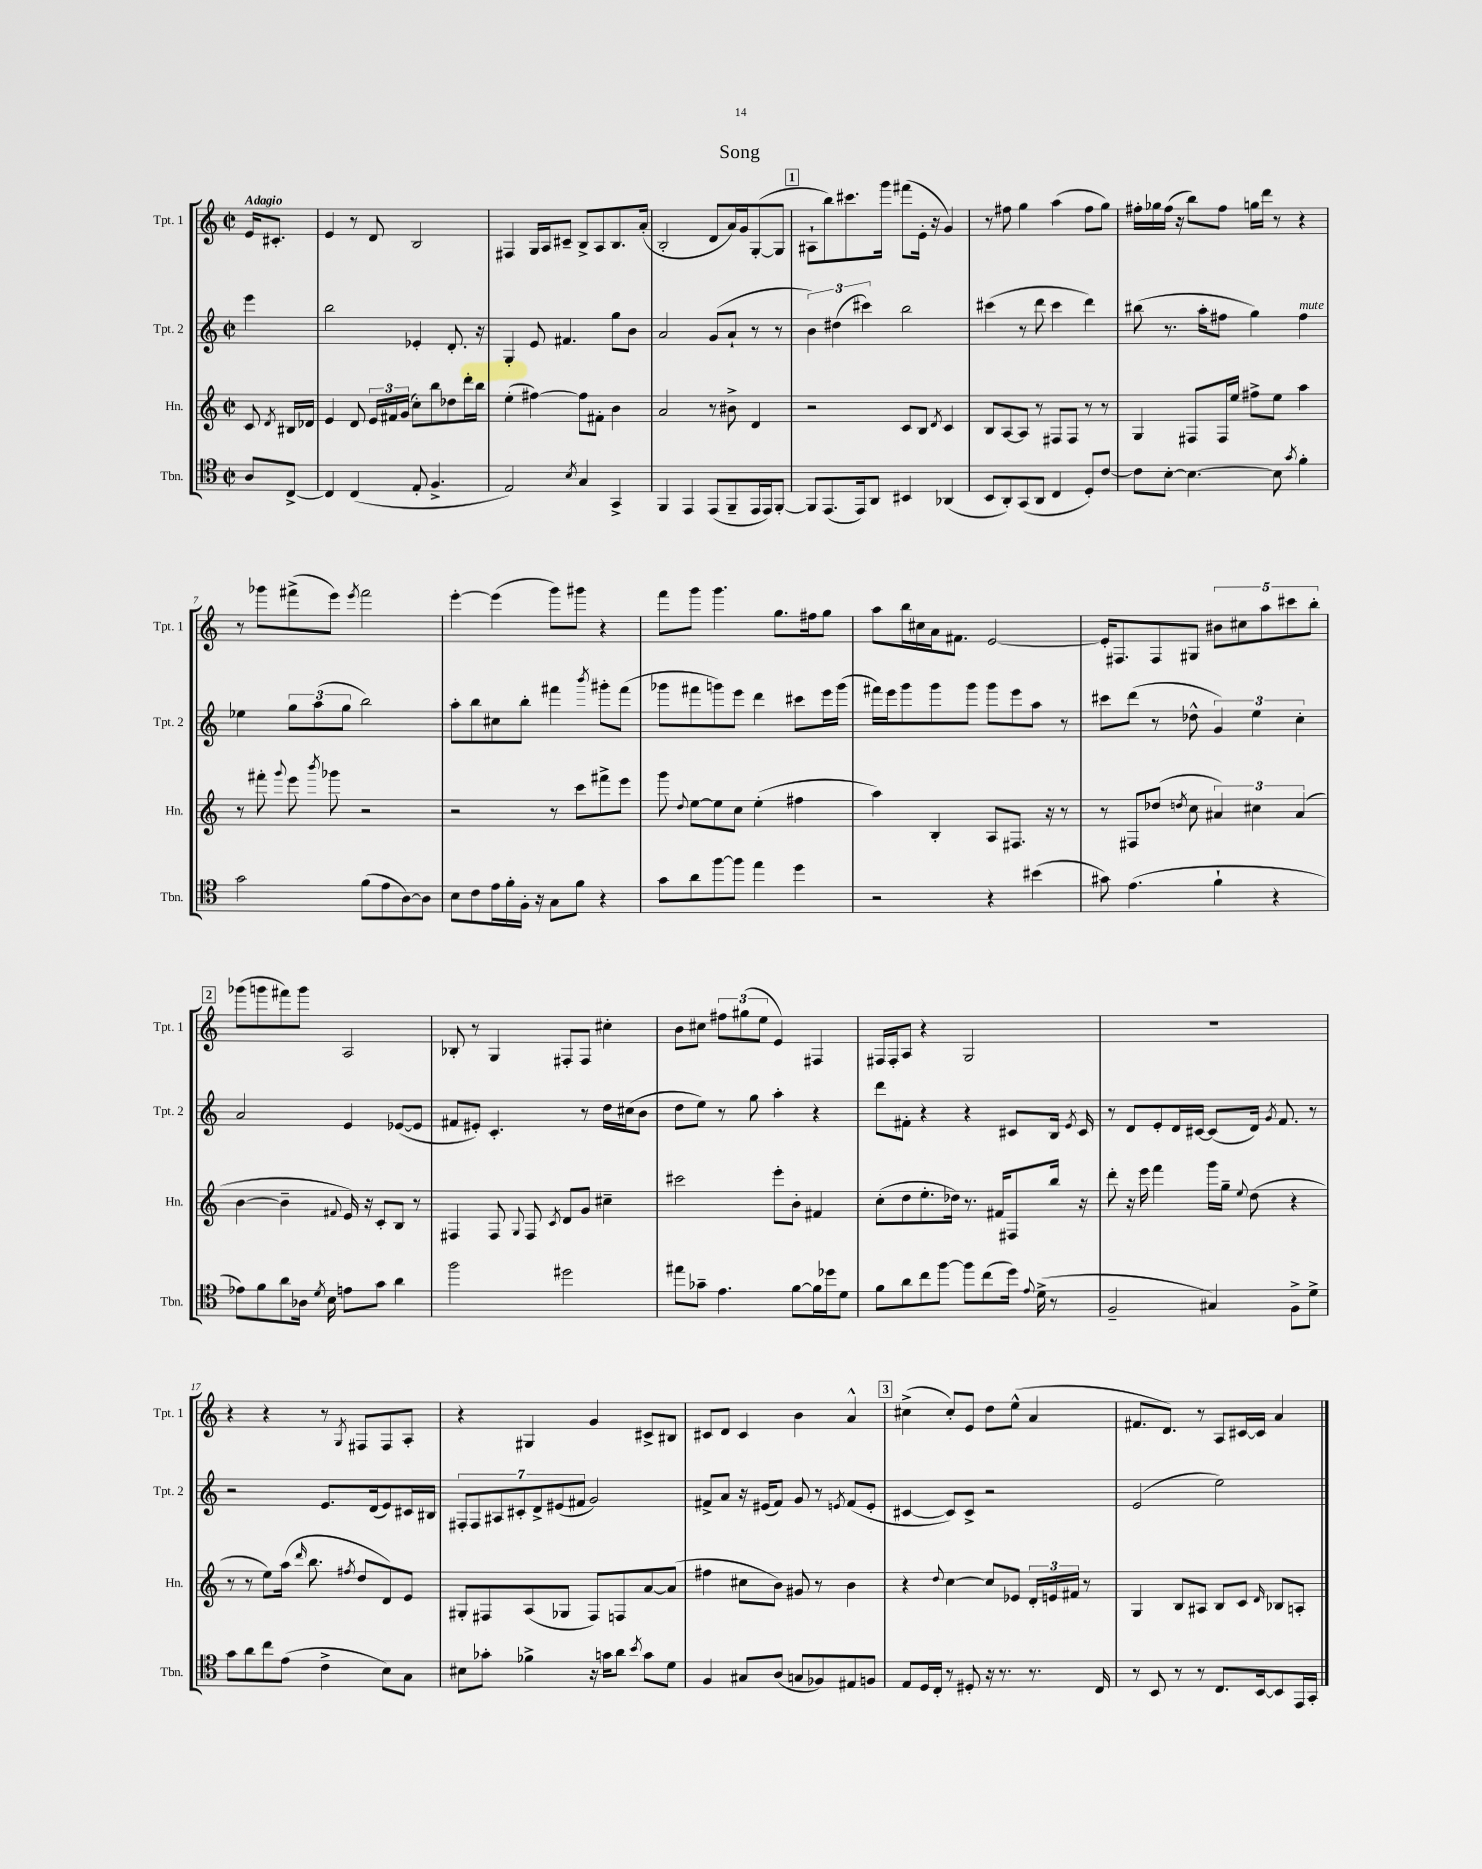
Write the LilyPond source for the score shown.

\header { title = "Song" }
<<
\new StaffGroup <<
\new Staff = "s0" \with { instrumentName = "Tpt. 1" shortInstrumentName = "Tpt. 1" } {
    \clef treble \key c \major \defaultTimeSignature \time 2/2 \partial 4 \tempo "Adagio"
    \autoBeamOff e'16[ cis'8.]-. |
    e'4 r8 d'8 b2 |
    fis4 g16[ a16 cis'8]-- b8[-> a8 b8. a'16]-.( |
    b2-. d'8[ a'16) g'16 g8~-.( g8] |
    \mark \markup { \box "1" } ais8[-! b''8) cis'''8. g'''16] fis'''8[( e'16]-. r16 g'4) |
    r8 fis''8 g''4 a''4( fis''8[ g''8]) |
    fis''16[-. ges''16 fis''16]( r16 b''8[) fis''8] g''16[ d'''16] r8 r4 |
    r8 ges'''8[ fis'''8->( e'''8]) \acciaccatura { e'''8 } fis'''2 |
    e'''4~-. e'''4( g'''8[) gis'''8] r4 |
    f'''8[ g'''8] g'''4. g''8.[ fis''16 g''8] |
    a''8[ b''16 cis''16 a'16 fis'8.] e'2~ |
    e'16[-. fis8. fis8 gis8] \tuplet 5/4 { bis'8[ cis''8 a''8 cis'''8 b''8]-. } |
    \mark \markup { \box "2" } ges'''8[( g'''8 fis'''8) g'''8] a2 |
    bes8-. r8 g4 fis8[-. fis8] cis''4-. |
    b'8[ cis''8] \tuplet 3/2 { fis''8[ gis''8( e''8] } e'4) fis4 |
    fis16[ fis16-. a8] r4 g2 |
    R1 |
    r4 r4 r8 \acciaccatura { g8 } fis8[ fis8 a8]-. |
    r4 gis4 g'4 cis'8[-> bis8] |
    cis'8[ d'8] cis'4 b'4 a'4-^ |
    \mark \markup { \box "3" } cis''4->( cis''8[-.) e'8] d''8[ e''8]-^( a'4 |
    fis'8.[ d'8.]) r8 a8[ cis'16~ cis'16] a'4 \bar "|." |
}
\new Staff = "s1" \with { instrumentName = "Tpt. 2" shortInstrumentName = "Tpt. 2" } {
    \clef treble \key c \major \defaultTimeSignature \time 2/2 \partial 4
    \autoBeamOff e'''4 |
    b''2 ees'4-. d'8.-. r16 |
    g4-. e'8 fis'4. g''8[ b'8] |
    a'2 g'8[( a'8]-! r8 r8 |
    \mark \markup { \box "1" } \tuplet 3/2 { b'4) dis''4( cis'''4) } b''2 |
    cis'''4( r8 d'''8 cis'''4 d'''4) |
    bis''8( r8. a''16[-. fis''8] g''4) fis''4^\markup { \italic "mute" } |
    ees''4 \tuplet 3/2 { g''8[ a''8( g''8] } b''2) |
    a''8[-. b''8 cis''8 b''8]-. fis'''4 \acciaccatura { b'''8 } gis'''8[-. fis'''8]( |
    ges'''8[ fis'''8 g'''8) e'''8] d'''4 cis'''8[ e'''16 g'''16]( |
    fis'''16[) e'''16 g'''8 g'''8 g'''8] g'''8[ e'''8 a''8] r8 |
    cis'''8[ d'''8]( r8 des''8-^ \tuplet 3/2 { g'4) e''4 c''4-. } |
    \mark \markup { \box "2" } a'2 e'4 ees'8[~( ees'8] |
    fis'8[ eis'8]-.) c'4.-. r8 d''16[ cis''16( b'8] |
    d''8[ e''8]) r8 g''8 a''4-. r4 |
    d'''8[ fis'8]-. r4 r4 cis'8[ b16] \acciaccatura { e'8 } cis'16 |
    r8 d'8[ e'8-. d'16 cis'16]~ cis'8[( d'16]) \acciaccatura { g'8 } f'8. r8 |
    r2 e'8.[ d'16( e'8) cis'16 bis16] |
    \tuplet 7/4 { fis8[-. fis8 ais8 cis'8-. d'8-> eis'8( fis'8] } g'2) |
    fis'8[-> a'8] r16 eis'16[( fis'8]) g'8 r8 \acciaccatura { e'8 } fis'8[( e'8]-. |
    \mark \markup { \box "3" } cis'4~ cis'8[) cis'8]-> r2 |
    e'2( e''2) \bar "|." |
}
\new Staff = "s2" \with { instrumentName = "Hn." shortInstrumentName = "Hn." } {
    \clef treble \key c \major \defaultTimeSignature \time 2/2 \partial 4
    \autoBeamOff c'8 \acciaccatura { d'8 } bis16[ des'16] |
    e'4 d'8 \tuplet 3/2 { e'16[ fis'16 g'16]( } c''8[-.) b''8 des''8 d'''16-. b''16] |
    e''4-.( fis''4~) fis''8[ fis'8]-. b'4 |
    a'2 r8 bis'8-> d'4 |
    \mark \markup { \box "1" } r2 c'8[ b8] \acciaccatura { d'8 } c'4 |
    b8[ a8~ a8] r8 fis8[ fis8] r8 r8 |
    g4 fis8[ fis16 e''16] fis''8[-> e''8] a''4 |
    r8 fis'''8-. \appoggiatura { g'''8 } e'''8 \acciaccatura { b'''8 } ges'''8 r2 |
    r2 r8 c'''8[ fis'''8-> e'''8] |
    g'''8 \appoggiatura { d''8 } e''8[~ e''8 c''8] e''4-.( fis''4 |
    a''4) b4-. a8[ fis8.] r16 r8 |
    r8 fis8[ des''8]( \acciaccatura { d''8 } c''8 \tuplet 3/2 { ais'4) cis''4 ais'4( } |
    \mark \markup { \box "2" } b'4~ b'4-- \appoggiatura { fis'8 } e'16) r16 c'8[-. b8] r8 |
    fis4 fis8 \appoggiatura { g8 } fis8 \acciaccatura { c'8 } d'8[ g'8] cis''4-- |
    cis'''2 e'''8[-. b'8]-. fis'4 |
    c''8[-.( d''8 e''8.-. des''16]) r8. fis'16[ fis8 b''16] r16 |
    d'''8-. r16 e'''16 f'''4 g'''16[ g''16]-- \appoggiatura { e''8 } d''8( r4 |
    r8 r8 e''8[) a''16]( \grace { d'''16 } b''8. \acciaccatura { fis''8 } d''8[ d'8) e'8] |
    gis8[-. fis8 a8( ges8] fis8[) f8 a'8~ a'8]( |
    fis''4 cis''8[ b'8]) gis'8 r8 b'4 |
    \mark \markup { \box "3" } r4 \appoggiatura { d''8 } c''4~ c''8[ ees'8] \tuplet 3/2 { d'16[-. e'16 fis'16] } r8 |
    g4 b8[ ais8] b8[ c'8] \grace { d'16 } bes8[ a8]-. \bar "|." |
}
\new Staff = "s3" \with { instrumentName = "Tbn." shortInstrumentName = "Tbn." } {
    \clef tenor \key c \major \defaultTimeSignature \time 2/2 \partial 4
    \autoBeamOff a8[ c8]~-> |
    c4 c4( e8-. f4.-> |
    e2) \acciaccatura { b8 } g4 g,4-> |
    f,4 e,4 e,8[( f,8-- e,16 e,16) f,8]~-. |
    \mark \markup { \box "1" } f,8[ e,8.( e,16) a,8] bis,4 aes,4( |
    b,8[ a,8-.) g,8( a,8] c4 d8[-.) c'8]~ |
    c'8[ b8]~-. b4.~ b8 \acciaccatura { g'8 } f'4-. |
    g'2 f'8[( e'8 a8~) a8] |
    b8[ c'8 e'16 f'16-. f16]-. r16 g8[ f'8] r4 |
    g'8[ a'8 f''8~ f''8] e''4 d''4 |
    r2 r4 bis'4( |
    gis'8) e'4.( f'4-! r4 |
    \mark \markup { \box "2" } ees'8[) f'8 a'8 aes16] \acciaccatura { d'8 } b16 e'8[ g'8] a'4 |
    f''2 dis''2 |
    eis''8[ ges'8]-- e'4. f'8[~ f'16 des''16 d'8] |
    f'8[ a'8 c''8 f''8]~ f''8[ c''8( d''16]) \appoggiatura { e'8 } d'16->( r8 |
    f2-- gis4) f8[-> d'8]-> |
    g'8[ a'8 c''8 e'8]( c'4-> b8[) g8] |
    bis8[ ges'8]-. fes'4-> r16 g'16[ a'8] \acciaccatura { b'8 } g'8[ d'8] |
    f4 gis8[ a8]( g8[ fes8) eis8 f8] |
    \mark \markup { \box "3" } e8[ d16 c16]-. r8 dis8-. r16 r8. r8. c16 |
    r8 b,8 r8 r8 c8.[ b,16~ b,8 e,16 g,16]-. \bar "|." |
}
>>
>>
